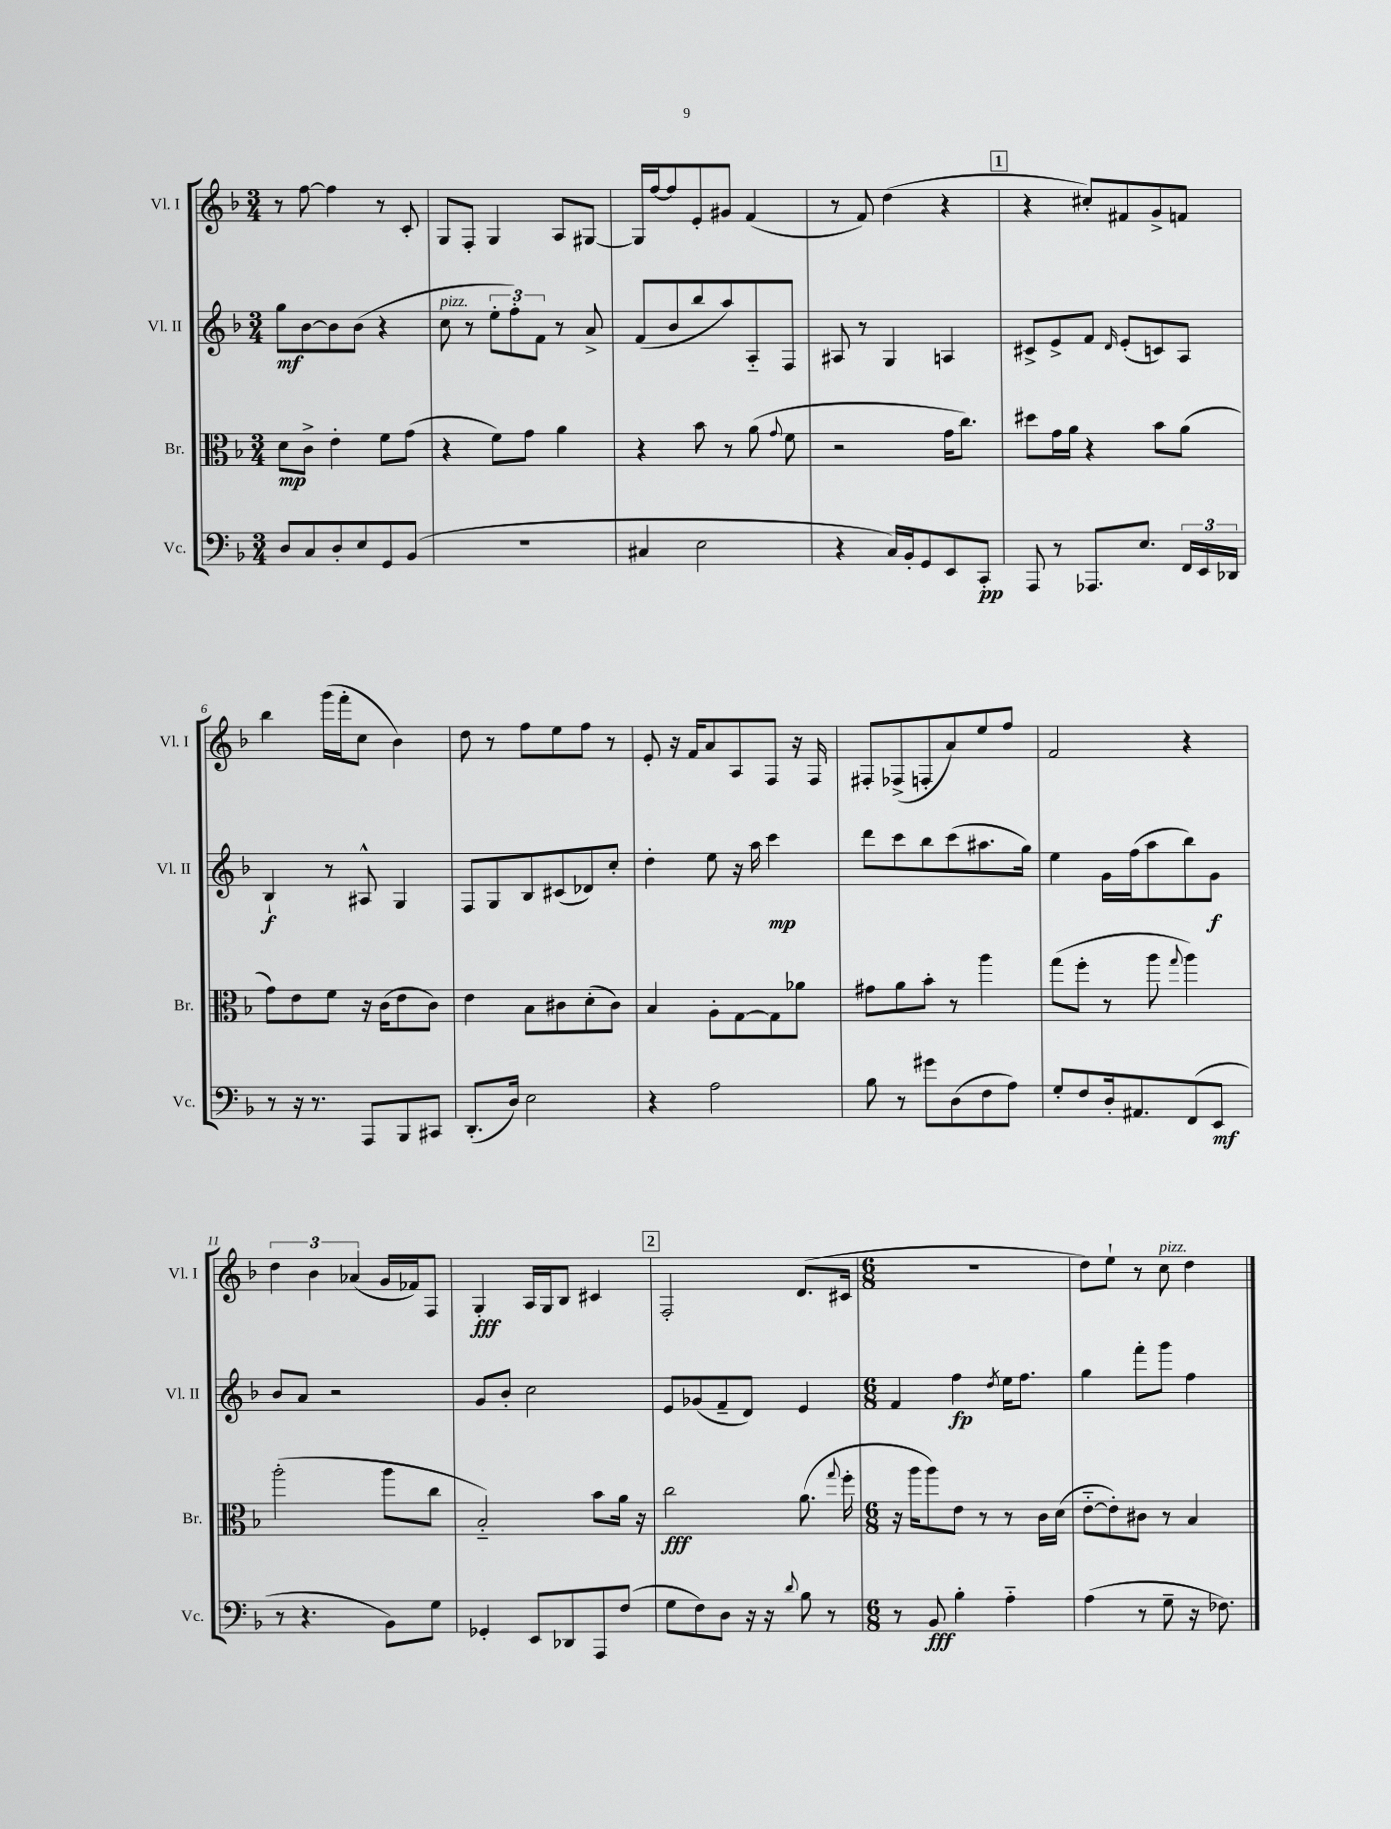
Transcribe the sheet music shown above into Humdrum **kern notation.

**kern	**kern	**kern	**kern
*staff4	*staff3	*staff2	*staff1
*clefF4	*clefC3	*clefG2	*clefG2
*k[b-]	*k[b-]	*k[b-]	*k[b-]
*M3/4	*M3/4	*M3/4	*M3/4
8D/L	8d\L	8gg\L	8r
8C/	8c^\J	[8b-\	[8ff\
8D'/	4e'\	8b-\]	4ff\]
8E/	.	(8b-\J	.
8GG/	8f\L	4r	8r
(8BB-/J	(8g\J	.	8c'/
=	=	=	=
2.r	4r	8cc\	8G/L
.	.	8r	8F'/J
.	8f\L)	12ee'\L	4G/
.	.	12ff'\)	.
.	8g\J	.	.
.	.	12f\J	.
.	4a\	8r	8A/L
.	.	8a^/	[8G#/J
=	=	=	=
4C#/	4r	(8f/L	16G#/]LL
.	.	.	[16ff/J
.	.	8b-/	8ff/]
2E\	8b-\	8bb-/	8e'/
.	8r	8aa/)	8g#/J
.	(8a\	8A'~/	(4f/
.	8qqg/	.	.
.	8f\	8F/J	.
=	=	=	=
4r	2r	8A#/	8r
.	.	8r	8f/)
16C/LL)	.	4G/	(4dd\
16BB-'/J	.	.	.
8GG/	.	.	.
8EE/	16g\LK	4A/	4r
.	8.cc\J)	.	.
8CC'/J	.	.	.
=	=	=	=
8AAA/	8dd#\L	8c#^/L	4r
8r	16g\L	8e^/	.
.	16a\JJ	.	.
8.AAA-/L	4r	8f/J	8cc#'/L)
.	.	16qqd/	.
.	.	(8e'/L	8f#/
8.E/J	.	.	.
.	8b-\L	8c/)	8g^/
24FF/LL	(8a\J	8A/J	8f/J
24EE/	.	.	.
24DD-/JJ	.	.	.
=	=	=	=
8r	8g\L)	4B-`/	4bb-\
16r	8e\	.	.
8.r	.	.	.
.	8f\J	8r	(16ggg\LL
.	.	.	16fff'\J
8AAA/L	16r	8A#^^/	8cc\J
.	(16c\LK	.	.
8BBB-/	8e\	4G/	4b-\)
8CC#/J	8c\J)	.	.
=	=	=	=
(8.DD'/L	4e\	8F/L	8dd\
.	.	8G/	8r
16D/Jk)	.	.	.
2E\	8B-\L	8B-/	8ff\L
.	8c#\	(8c#/	8ee\
.	(8d'\	8d-/)	8ff\J
.	8c#\J)	8cc'/J	8r
=	=	=	=
4r	4B-/	4dd'\	8e'/
.	.	.	16r
.	.	.	16f/LK
2A\	8A'\L	8ee\	8a/
.	[8G\	16r	8A/
.	.	16aa\	.
.	8G\]	4ccc\	8F/J
.	8a-\J	.	16r
.	.	.	16F/
=	=	=	=
8B-\	8g#\L	8ddd\L	8F#'/L
8r	8a\	8ccc\	(8F-^/
8g#\L	8b-'\J	8bb-\	8F'/
(8D\	8r	(8ccc\	8a/)
8F\	4aa\	8.aa#\	8ee/
8A\J)	.	.	8ff/J
.	.	16gg\Jk)	.
=	=	=	=
8G'/L	(8gg\L	4ee\	2f/
8F/	8ff'\J	.	.
16D'/k	8r	16g\LL	.
8.AA#/	.	(16ff\J	.
.	8aa\	8aa\	.
.	8qqgg/	.	.
(8FF/	4aa\)	8bb-\)	4r
8EE/J	.	8g\J	.
=	=	=	=
8r	(2aa'\	8b-/L	6dd\
4.r	.	8a/J	.
.	.	.	6b-\
.	.	2r	.
.	.	.	(6a-/
8BB-\L)	8aa\L	.	16g/LL
.	.	.	16f-/J)
8G\J	8cc\J	.	8F/J
=	=	=	=
4GG-'/	2B-'~/)	8g/L	4G'/
.	.	8b-'/J	.
8EE/L	.	2cc\	16A/LL
.	.	.	16G/J
8DD-/	.	.	8B-/J
8AAA/	8b-\L	.	4c#/
(8F/J	16a\Jk	.	.
.	16r	.	.
=	=	=	=
8G\L	2cc\	8e/L	2F'/
8F\)	.	(8g-/	.
8D\J	.	8f~/	.
16r	.	8d/J)	.
16r	.	.	.
8qqd/	.	.	.
8B-\	(8.a\	4e/	(8.d/L
8r	.	.	.
.	8qqgg/	.	.
.	16ff'\	.	16c#/Jk
=	=	=	=
*M6/8	*M6/8	*M6/8	*M6/8
8r	16r	4f/	2.r
.	16aa\LK	.	.
8BB-/	8aa\)	.	.
4B-'\	8e\J	4ff\	.
.	8r	.	.
.	.	8qdd/	.
4A'~\	8r	16ee\LK	.
.	.	8.ff\J	.
.	16c\LL	.	.
.	(16d\JJ	.	.
=	=	=	=
(4A\	[8e'~\L	4gg\	8dd\L)
.	8e'\])	.	8ee`\J
8r	8c#\J	8fff'\L	8r
8G~\	8r	8ggg\J	8cc\
16r	4B-/	4ff\	4dd\
8.F-\)	.	.	.
==	==	==	==
*-	*-	*-	*-
